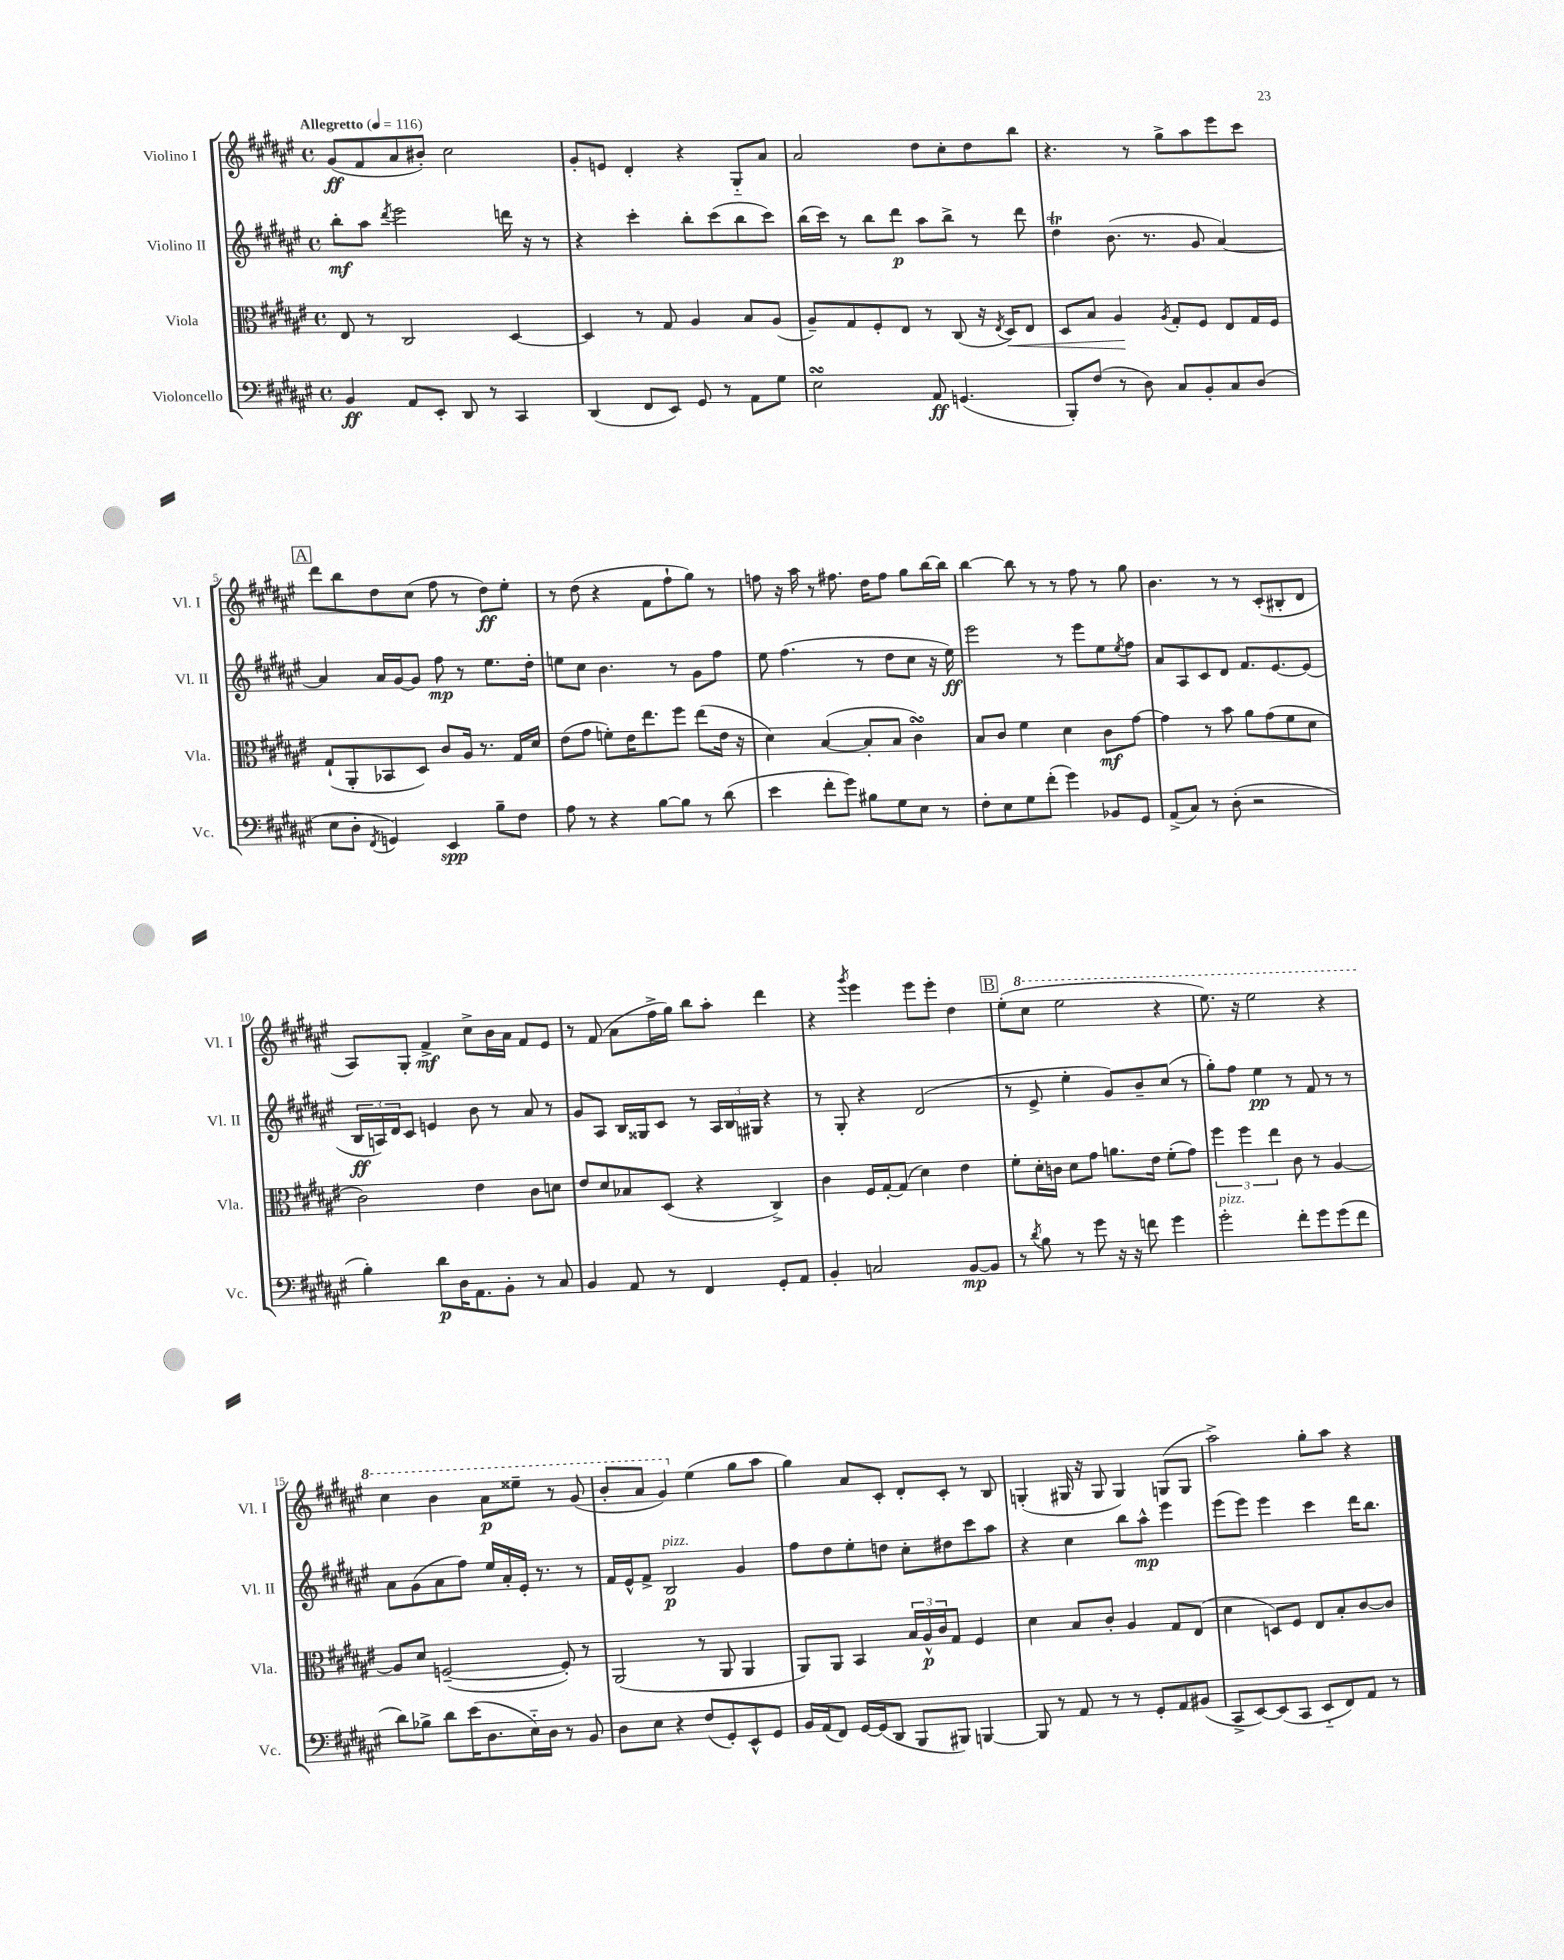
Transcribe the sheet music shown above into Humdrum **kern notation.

**kern	**dynam	**kern	**dynam	**kern	**dynam	**kern	**dynam
*part4	*part4	*part3	*part3	*part2	*part2	*part1	*part1
*staff4	*staff4	*staff3	*staff3	*staff2	*staff2	*staff1	*staff1
*I"Violoncello	*	*I"Viola	*	*I"Violino II	*	*I"Violino I	*
*I'Vc.	*	*I'Vla.	*	*I'Vl. II	*	*I'Vl. I	*
*clefF4	*	*clefC3	*	*clefG2	*	*clefG2	*
*k[f#c#g#d#a#e#]	*	*k[f#c#g#d#a#e#]	*	*k[f#c#g#d#a#e#]	*	*k[f#c#g#d#a#e#]	*
*M4/4	*	*M4/4	*	*M4/4	*	*M4/4	*
*met(c)	*	*met(c)	*	*met(c)	*	*met(c)	*
*MM116	*	*MM116	*	*MM116	*	*MM116	*
=1	=1	=1	=1	=1	=1	=1	=1
!	!	!	!	!	!	!LO:TX:a:B:t=Allegretto	!
4BB/	ff	8E#/	.	8bb'\L	mf	(8g#/L	ff
.	.	8r	.	8aa#\J	.	8f#/	.
.	.	.	.	8qddd#/	.	.	.
8AA#/L	.	2C#/	.	2eee#\	.	8a#/	.
8EE#'/J	.	.	.	.	.	8b#X'/J)	.
8DD#/	.	.	.	.	.	2cc#\	.
8r	.	.	.	.	.	.	.
4CC#/	.	[4D#/	.	16dddn\	.	.	.
.	.	.	.	16r	.	.	.
.	.	.	.	8r	.	.	.
=2	=2	=2	=2	=2	=2	=2	=2
(4DD#/	.	4D#/]	.	4r	.	8g#'/L	.
.	.	.	.	.	.	8en/J	.
8FF#/L	.	8r	.	4ccc#'\	.	4d#'/	.
8EE#/J)	.	8G#/	.	.	.	.	.
8GG#/	.	4A#/	.	8bb'\L	.	4r	.
8r	.	.	.	(8ccc#\	.	.	.
8AA#\L	.	8B/L	.	8bb\	.	8G#/L	.
8G#\J	.	(8A#/J	.	8ccc#\J)	.	8a#/J	.
=3	=3	=3	=3	=3	=3	=3	=3
2E#sSsS\	.	8A#~/L)	.	(16bb\LL	.	2a#/	.
.	.	.	.	16ccc#\JJ)	.	.	.
.	.	8G#/	.	8r	.	.	.
.	.	8F#'/	.	8bb\L	.	.	.
.	.	8E#/J	.	8ddd#\J	p	.	.
8AA#/	ff	8r	.	8aa#\L	.	8dd#\L	.
(4.GGn/	.	(8C#/	.	8bb^\J	.	8cc#'\	.
.	.	16r	.	8r	.	8dd#\	.
.	.	8qE#/	.	.	.	.	.
!	!	!	!LO:HP:b	!	!	!	!
.	.	16D#/KL)	<	.	.	.	.
.	.	8E#/J	.	8ddd#\	.	8bb\J	.
=4	=4	=4	=4	=4	=4	=4	=4
8BBB'/L)	.	8D#/L	.	4dd#T\	.	4.r	.
(8F#/J	.	8B/J	.	.	.	.	.
8r	.	4A#/	.	(8.b\	.	.	.
8D#\)	.	.	.	.	.	8r	.
.	.	.	.	8.r	.	.	.
.	.	8qA#/	.	.	.	.	.
8C#/L	.	8G#'/L	[	.	.	8gg#^\L	.
8BB'/	.	8F#/J	.	8g#/	.	8aa#\	.
8C#/	.	8E#/L	.	[4a#/)	.	8eee#\	.
(8D#/J	.	16G#/L	.	.	.	8ccc#\J	.
.	.	16F#/JJ	.	.	.	.	.
!!LO:LB:g=z
!!LO:REH:place=s1:t=A
=5	=5	=5	=5	=5	=5	=5	=5
8E#\L	.	(8G#`/L	.	4a#/]	.	8ddd#\L	.
8D#'\J	.	8AA#'/	.	.	.	8bb\	.
8qFF#/	.	.	.	.	.	.	.
4GGn/)	.	8BB-X/	.	16a#/LL	.	8dd#\	.
.	.	.	.	[16g#/J	.	.	.
.	.	8D#/J)	.	8g#/J]	.	(8cc#\J	.
4EE#/	spp	8c#/L	.	8ff#\	mp	8ff#\	.
.	.	16A#/Jk	.	8r	.	8r	.
.	.	8.r	.	.	.	.	.
8B~\L	.	.	.	8.ee#\L	.	8dd#\L)	ff
8F#\J	.	16G#/LL	.	.	.	8ee#'\J	.
.	.	16d#/JJ	.	16dd#'\Jk	.	.	.
=6	=6	=6	=6	=6	=6	=6	=6
8A#\	.	(8e#\L	.	8een\L	.	8r	.
8r	.	8g#\J	.	8cc#\J	.	(8dd#\	.
4r	.	8fn'\L)	.	4.b\	.	4r	.
.	.	16e#\K	.	.	.	.	.
.	.	8.ee#\	.	.	.	.	.
[8B\L	.	.	.	.	.	8f#\L	.
8B\J]	.	8ff#\J	.	8r	.	8ff#`\	.
8r	.	(8ee#\L	.	8g#\L	.	8gg#\J)	.
(8d#\	.	16e#\Jk	.	8ff#\J	.	8r	.
.	.	16r	.	.	.	.	.
=7	=7	=7	=7	=7	=7	=7	=7
4e#\	.	4d#\)	.	8ee#\	.	8ffn\	.
.	.	.	.	(4.ff#\	.	16r	.
.	.	.	.	.	.	16aa#\	.
8f#'\L	.	([4B/	.	.	.	8r	.
8g#\J)	.	.	.	.	.	8.ff#X\	.
8B#X\L	.	8B'/L]	.	8r	.	.	.
.	.	.	.	.	.	16dd#\KL	.
8G#\	.	8B/J	.	8dd#\L	.	8ff#\J	.
8E#\J	.	4c#sSSS\)	.	8cc#\J	.	8gg#\L	.
8r	.	.	.	16r	.	[16bb\L	.
.	.	.	.	16ee#\)	ff	16bb\JJ]	.
=8	=8	=8	=8	=8	=8	=8	=8
8F#'\L	.	8B/L	.	2eee#\	.	[4bb\	.
8E#\	.	8c#/J	.	.	.	.	.
8G#\	.	4f#\	.	.	.	8bb\]	.
(8f#'\J	.	.	.	.	.	8r	.
4g#\)	.	4d#\	.	8r	.	8r	.
.	.	.	.	8eee#\L	.	8ff#\	.
8BB-X/L	.	8c#\L	mf	8ee#\	.	8r	.
.	.	.	.	8qee#/	.	.	.
8GG#/J	.	[8g#\J	.	8ff#\J	.	8gg#\	.
=9	=9	=9	=9	=9	=9	=9	=9
(8AA#^/L	.	4g#\]	.	8a#/L	.	4.b\	.
8C#/J)	.	.	.	8A#/	.	.	.
8r	.	8r	.	8c#/	.	.	.
(8D#'\	.	8b\	.	8d#/J	.	8r	.
2r	.	8a#\L	.	8.f#/L	.	8r	.
.	.	(8g#\	.	.	.	(8c#'/L	.
.	.	.	.	[8.e#/	.	.	.
.	.	8f#\	.	.	.	8B#X'/	.
.	.	8d#\J	.	(8e#/J]	.	8d#/J	.
!!LO:LB:g=z
=10	=10	=10	=10	=10	=10	=10	=10
4B'\)	.	2c#\)	.	24B/LL	ff	8A#/L)	.
.	.	.	.	24An/)	.	.	.
.	.	.	.	24d#/J	.	.	.
.	.	.	.	8c#/J	.	8G#'/J	.
8d#\L	p	.	.	4en/	.	4f#^/	mf
16D#\K	.	.	.	.	.	.	.
8.AA#\	.	.	.	.	.	.	.
.	.	4e#\	.	8b\	.	8cc#^\L	.
8BB'\J	.	.	.	8r	.	16b\L	.
.	.	.	.	.	.	16a#\JJ	.
8r	.	8c#\L	.	8a#/	.	8f#/L	.
8C#/	.	8dn\J	.	8r	.	8e#/J	.
=11	=11	=11	=11	=11	=11	=11	=11
4BB/	.	8e#/L	.	8g#/L	.	8r	.
.	.	8d#/	.	8A#/J	.	(8f#/	.
8AA#/	.	8B-X/	.	16B/LL	.	8a#\L	.
.	.	.	.	16G##X/J	.	.	.
8r	.	(8D#/J	.	8c#/J	.	16ff#^\L	.
.	.	.	.	.	.	16gg#\JJ)	.
4FF#/	.	4r	.	8r	.	8bb\L	.
.	.	.	.	24A#/LL	.	8aa#'\J	.
.	.	.	.	24B/	.	.	.
.	.	.	.	24G#X/JJ	.	.	.
8GG#'/L	.	4C#^/)	.	4r	.	4ddd#\	.
8AA#/J	.	.	.	.	.	.	.
=12	=12	=12	=12	=12	=12	=12	=12
4BB'/	.	4c#\	.	8r	.	4r	.
.	.	.	.	8G#'/	.	.	.
.	.	.	.	.	.	8qggg#/	.
2Cn/	.	16F#/LL	.	4r	.	4eee#\	.
.	.	[16G#'/J	.	.	.	.	.
.	.	(8G#/J]	.	.	.	.	.
.	.	4d#\)	.	(2d#/	.	8eee#\L	.
.	.	.	.	.	.	8eee#'\J	.
[8BB/L	mp	4e#\	.	.	.	4dd#\	.
8BB/J]	.	.	.	.	.	.	.
!!LO:REH:place=s1:t=B
=13	=13	=13	=13	=13	=13	=13	=13
8r	.	8f#'\L	.	8r	.	(8ee#'\L	.
8qd#/	.	.	.	.	.	.	.
*	*	*	*	*	*	*8va	*
8B\	.	16d#'\L	.	8e#^/	.	8ccc#\J	.
.	.	16cn\JJ	.	.	.	.	.
8r	.	8d#\L	.	4ee#'\	.	2eee#\	.
8g#\	.	8g#\J	.	.	.	.	.
16r	.	8.an\L	.	8g#/L)	.	.	.
16r	.	.	.	.	.	.	.
8fn\	.	.	.	8b~/	.	.	.
.	.	16e#\Jk	.	.	.	.	.
4g#\	.	(8f#'\L	.	(8cc#/J	.	4r	.
.	.	8g#\J)	.	8r	.	.	.
=14	=14	=14	=14	=14	=14	=14	=14
!LO:TX:a:i:t=pizz.	!	!	!	!	!	!	!
2g#'\	.	6ff#\	.	8gg#'\L)	.	8.eee#\)	.
.	.	.	.	8ff#\J	.	.	.
.	.	6ff#\	.	.	.	.	.
.	.	.	.	.	.	16r	.
.	.	.	.	4ee#\	pp	2eee#\	.
.	.	6ee#\	.	.	.	.	.
8f#'\L	.	8c#\	.	8r	.	.	.
8g#\	.	8r	.	8f#/	.	.	.
(8g#\	.	[4A#/	.	8r	.	4r	.
8f#\J	.	.	.	8r	.	.	.
!!LO:LB:g=z
=15	=15	=15	=15	=15	=15	=15	=15
8d#\L)	.	8A#/L]	.	8a#\L	.	4ccc#\	.
8B-X^\J	.	8d#/J	.	(8g#\	.	.	.
8d#\L	.	([2Fn~/	.	8a#\	.	4bb\	.
(16e#\K	.	.	.	8ff#\J)	.	.	.
8.D#\	.	.	.	.	.	.	.
.	.	.	.	16ee#/LL	.	8aa#\L	p
.	.	.	.	16a#'/	.	.	.
16E#\L)	.	.	.	16e#'/JJ	.	8eee##X~\J	.
16D#\JJ	.	.	.	8.r	.	.	.
8r	.	8F'/])	.	.	.	8r	.
8BB/	.	8r	.	8r	.	(8gg#/	.
=16	=16	=16	=16	=16	=16	=16	=16
8D#\L	.	(2AA#/	.	16f#/LL	.	8bb'/L	.
.	.	.	.	16e#^^/J	.	.	.
8E#\J	.	.	.	8f#^/J	.	8aa#/J	.
!	!	!	!	!LO:TX:a:i:t=pizz.	!	!	!
4r	.	.	.	2B/	p	4gg#/)	.
*	*	*	*	*	*	*X8va	*
(8F#/L	.	8r	.	.	.	(4ee#\	.
8GG#'/)	.	8AA#/	.	.	.	.	.
8EE#^^/	.	4AA#/	.	4g#/	.	8gg#\L	.
8GG#/J	.	.	.	.	.	8aa#\J	.
=17	=17	=17	=17	=17	=17	=17	=17
16BB/LL	.	8AA#/L)	.	8ff#\L	.	4gg#\)	.
(16AA#/J	.	.	.	.	.	.	.
8FF#/J)	.	8AA#/J	.	8dd#\	.	.	.
[16GG#/LL	.	4BB/	.	8ee#'\	.	8a#/L	.
(16GG#/J]	.	.	.	.	.	.	.
8DD#/J	.	.	.	8ddn\J	.	8c#'/J	.
8BBB/L	.	24B/LL	.	8cc#'\L	.	8d#'/L	.
.	.	24A#^^/	p	.	.	.	.
.	.	24c#/J	.	.	.	.	.
8BBB#X/J)	.	8G#/J	.	8dd#X\	.	8c#'/J	.
[4BBBn/	.	4F#/	.	8ccc#\	.	8r	.
.	.	.	.	8aa#\J	.	8B/	.
=18	=18	=18	=18	=18	=18	=18	=18
8BBB/]	.	4d#\	.	4r	.	(4Gn'/	.
8r	.	.	.	.	.	.	.
8AA#/	.	8B/L	.	4cc#\	.	16G#X/	.
.	.	.	.	.	.	16r	.
8r	.	8c#'/J	.	.	.	8G#/	.
8r	.	4A#/	.	8bb\L	.	4G#/)	.
8GG#'/L	.	.	.	8aa#^^\J	mp	.	.
8AA#/	.	8G#/L	.	4eee#\	.	(8Gn/L	.
(8BB#X/J	.	(8E#/J	.	.	.	8G/J	.
=19	=19	=19	=19	=19	=19	=19	=19
8CC#^/L	.	4d#\	.	(8eee#\L	.	2aa#^\)	.
[8EE#/)	.	.	.	8eee#\J)	.	.	.
(8EE#/]	.	8Dn/L)	.	4eee#\	.	.	.
8CC#/J	.	8F#/J	.	.	.	.	.
8EE#/L	.	8E#/L	.	4ccc#\	.	8gg#'\L	.
8FF#/)	.	8B'/	.	.	.	8aa#\J	.
8AA#/J	.	[8c#/	.	16ddd#\KL	.	4r	.
.	.	.	.	8.bb\J	.	.	.
8r	.	8c#/J]	.	.	.	.	.
==	==	==	==	==	==	==	==
*-	*-	*-	*-	*-	*-	*-	*-
